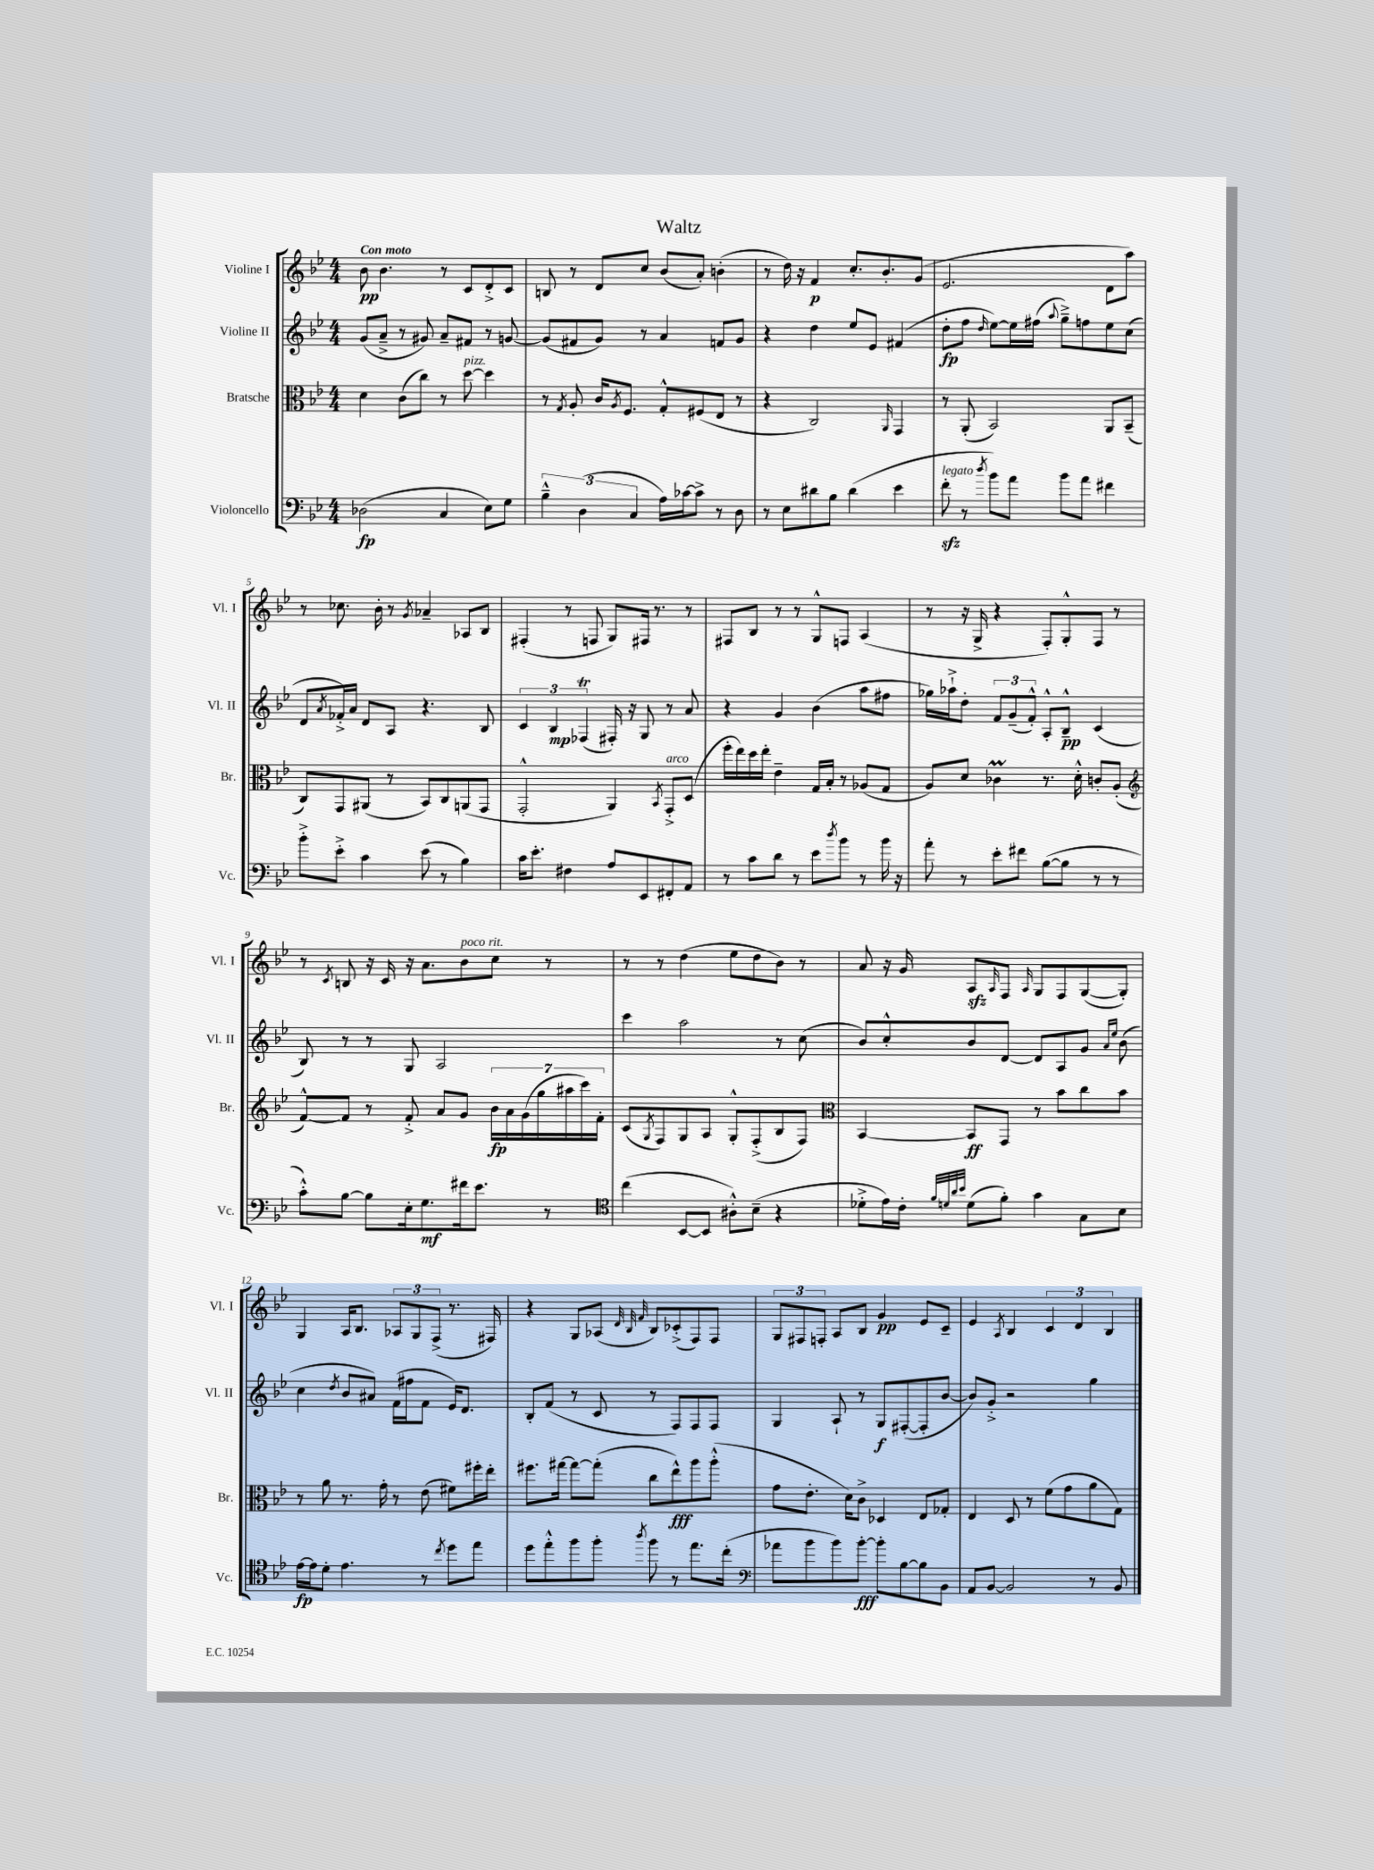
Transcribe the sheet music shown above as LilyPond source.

\header { title = "Waltz" }
<<
\new StaffGroup <<
\new Staff = "s0" \with { instrumentName = "Violine I" shortInstrumentName = "Vl. I" } {
    \clef treble \key bes \major \numericTimeSignature \time 4/4 \tempo "Con moto"
    bes'8\pp bes'4. r8 c'8 d'8-.-> c'8 |
    b8 r8 d'8 c''8 bes'8( a'8-.) b'4-.( |
    r8 d''16) r16 f'4\p c''8.-. bes'8.-. g'8( |
    ees'2. d'8 a''8) |
    r8 ces''8. bes'16-. r8 \acciaccatura { g'8 } aes'4-- aes8 bes8 |
    fis4-.( r8 f8 g8) fis16 r8. r8 |
    fis8 bes8 r8 r8 g8-^ f8 a4( |
    r8 r16 g16-> r4 f8-.) g8-.-^ f8 r8 |
    r8 \acciaccatura { c'8 } b8 r16 c'16 r16 a'8. bes'8^\markup { \italic "poco rit." } c''8 r8 |
    r8 r8 d''4( ees''8 d''8 bes'8) r8 |
    a'8 r16 g'16 a8\sfz \grace { a16 } f8 \grace { a16 } g8 f8 g8~( g8-.) |
    g4 a16 bes8. \tuplet 3/2 { aes8 g8 f8->( } r8. fis16) |
    r4 g8 aes8( \grace { d'32 bes32 f'32 } bes8) ces'8-.->( f8) f8 |
    \tuplet 3/2 { g8 fis8 f8-. } a8 bes8 g'4\pp ees'8 c'8-- |
    ees'4 \acciaccatura { a8 } bes4 \tuplet 3/2 { c'4 d'4 bes4 } \bar "|." |
}
\new Staff = "s1" \with { instrumentName = "Violine II" shortInstrumentName = "Vl. II" } {
    \clef treble \key bes \major \numericTimeSignature \time 4/4
    g'8( a'8---> r8 gis'8) a'8-- fis'8 r8 g'8~ |
    g'8( fis'8 g'8) r8 a'4 f'8 g'8 |
    r4 d''4 ees''8 ees'8 fis'4( |
    d''8-.\fp f''8 \grace { d''16 } ees''8~) ees''16 fis''16( \appoggiatura { a''8 } g''8--->) f''8 ees''8 c''8( |
    d'8 \acciaccatura { a'8 } fes'16-.->) a'16 d'8 a8 r4. bes8 |
    \tuplet 3/2 { c'4 bes4\mp fes4\trill( } fis16-.) r16 g8 r8 a'8 |
    r4 g'4 bes'4( a''8 fis''8 |
    ges''16) aes''16-!-> d''8-. \tuplet 3/2 { f'8 g'8--( f'8-.-^) } a8-.-^ bes8---^\pp c'4( |
    bes8) r8 r8 g8 a2 |
    c'''4 a''2 r8 c''8( |
    bes'8) c''8-.-^ bes'8 d'8~ d'8 a8 g'8 \grace { a'16 ees''16 } bes'8( |
    c''4 \acciaccatura { d''8 } bes'8 ais'8) f'16( fis''16 f'8 ees'16) d'8. |
    bes8-. f'8( r8 c'8 r8 f8) f8 f8 |
    g4 a8-! r8 g8\f fis8~-.( fis8-. bes'8~ |
    bes'8) g'8-.-> r2 g''4 \bar "|." |
}
\new Staff = "s2" \with { instrumentName = "Bratsche" shortInstrumentName = "Br." } {
    \clef alto \key bes \major \numericTimeSignature \time 4/4
    d'4 c'8( c''8) r8 d''8~^\markup { \italic "pizz." } d''4 |
    r8 \acciaccatura { g8 } a8-. c'16 \acciaccatura { a8 } f8. g8-.-^ fis8( ees8 r8 |
    r4 c2) \grace { a,16 } g,4 |
    r8 a,8-.( bes,2) a,8 bes,8--( |
    c8) g,8 ais,8( r8 bes,8) c8 a,8( g,8 |
    g,2-.-^ a,4) \acciaccatura { bes,8 } g,8-.->^\markup { \italic "arco" } d8( |
    f''16-. ees''16) d''16 ees''16-. ees'4-- g16 bes16-. r8 aes8( g8 |
    a8) d'8 ces'4\prall r8. d'16-.-^ c'8-. a8-.( |
    \clef treble f'8~-^) f'8 r8 f'8-.-> a'8 g'8 \tuplet 7/4 { bes'16\fp a'16 g'16( g''16 ais''16 c'''16) f'16-. } |
    c'8( \acciaccatura { g8 } f8) g8 a8 g8-.-^ f8-.->( bes8 f8) |
    \clef alto bes,4~ bes,8\ff g,8 r8 bes'8 c''8 bes'8 |
    r8 a'8 r8. g'16-. r8 ees'8( fis'8) fis''16-. ees''16-. |
    fis''8. gis''16~ gis''8~ gis''8-.( c''8 ees''8-^\fff) a''8 a''8-.-^( |
    g'8 ees'8.-. d'16) c'8-> des4 ees8 ges8-. |
    ees4 d8 r8 f'8( g'8 a'8 g8) \bar "|." |
}
\new Staff = "s3" \with { instrumentName = "Violoncello" shortInstrumentName = "Vc." } {
    \clef bass \key bes \major \numericTimeSignature \time 4/4
    des2\fp( c4 ees8) g8 |
    \tuplet 3/2 { bes4---^ d4( c4 } a16) ces'16~ ces'8-> r8 d8 |
    r8 ees8 dis'8 bes8 dis'4( ees'4 |
    f'8-.\sfz^\markup { \italic "legato" } r8 \acciaccatura { d''8 } bes'8) a'8 bes'8 a'8 fis'4 |
    bes'8-.-> ees'8-.-> c'4 ees'8( r8 bes4) |
    c'16 ees'8.-. fis4 a8 ees,8 fis,8-. a,8 |
    r8 c'8 d'8 r8 ees'8 \acciaccatura { d''8 } bes'8 r8 bes'16 r16 |
    a'8-. r8 ees'8-. fis'8 bes8~( bes8 r8 r8 |
    c'8-.-^) bes8~ bes8 ees16-. g8.\mf fis'16 ees'8. r8 |
    \clef tenor c''4( bes,8~ bes,8 ais8-.-^) bes8--( r4 |
    des'8-.-> ees'16) c'16-. \grace { f'32 d'32 a'32 bes'32 } d'8( f'8-.) g'4 g8 bes8 |
    ees'16~\fp ees'16 d'8-. ees'4. r8 \acciaccatura { c''8 } d''8 ees''8 |
    d''8 ees''8-.-^ f''8 f''8-. \acciaccatura { a''8 } f''8 r8 ees''8. c''16-.( |
    \clef bass aes'8 bes'8 bes'8) bes'8~-.\fff bes'8-. bes8~ bes8 bes,8 |
    a,8 bes,8~ bes,2 r8 bes,8 \bar "|." |
}
>>
>>
